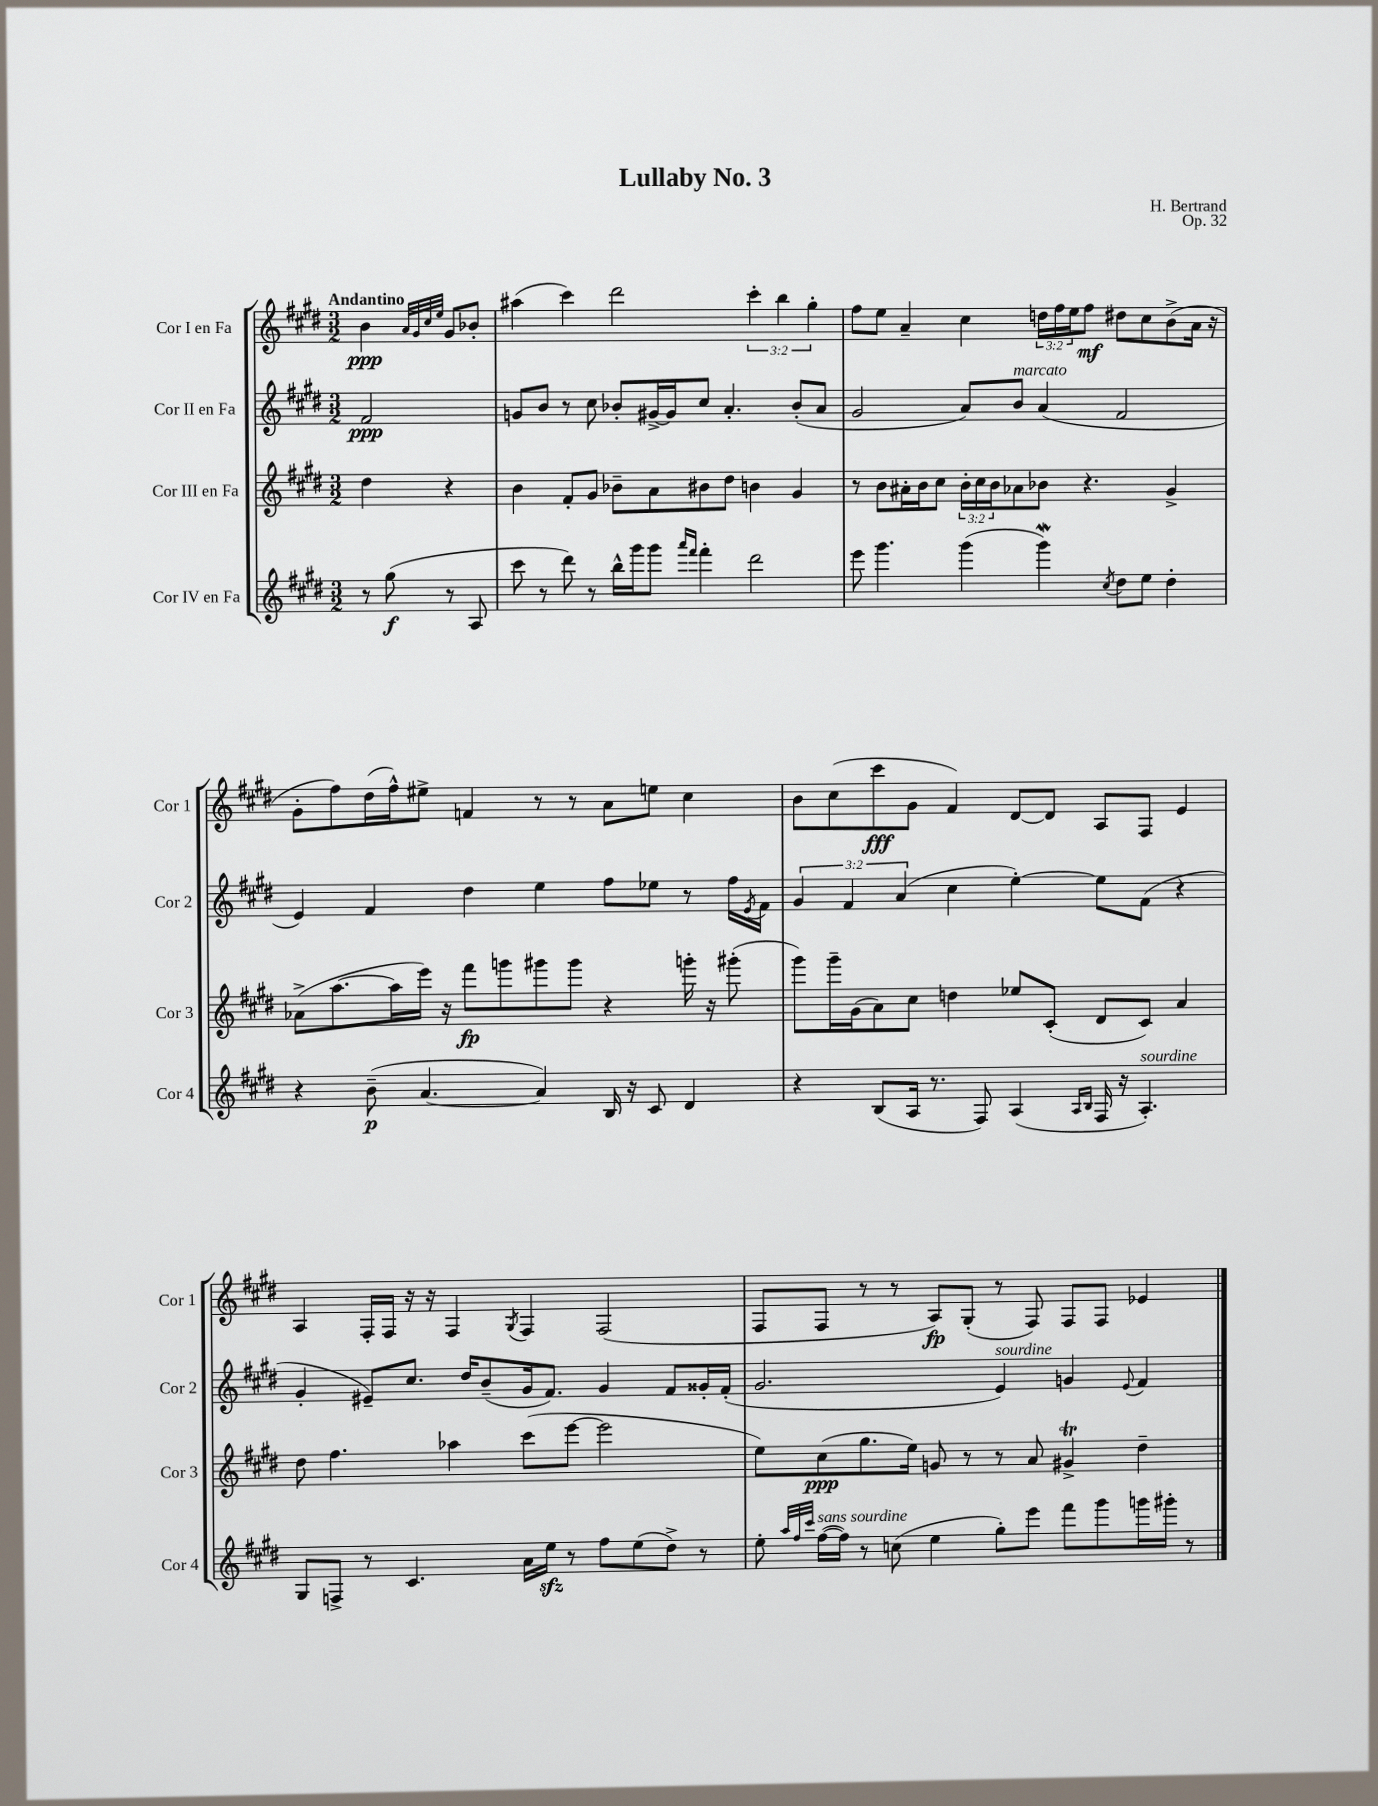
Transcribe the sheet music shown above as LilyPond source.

\header { title = "Lullaby No. 3" composer = "H. Bertrand" opus = "Op. 32" }
<<
\new StaffGroup <<
\new Staff = "s0" \with { instrumentName = "Cor I en Fa" shortInstrumentName = "Cor 1" } {
    \clef treble \key e \major \numericTimeSignature \time 3/2 \override Staff.TupletNumber.text = #tuplet-number::calc-fraction-text \partial 2 \tempo "Andantino"
    b'4\ppp \grace { a'32 gis'32 cis''32 e''32 } gis'8 bes'8-. |
    ais''4( cis'''4) dis'''2 \tuplet 3/2 { cis'''4-. b''4 gis''4-. } |
    fis''8 e''8 a'4-- cis''4 \tuplet 3/2 { d''16 fis''16 e''16 } fis''8\mf dis''8 cis''8 b'8->( a'16 r16 |
    gis'8-. fis''8) dis''16( fis''16-^) eis''8-> f'4 r8 r8 a'8 e''8 cis''4 |
    b'8 cis''8( cis'''8\fff gis'8 fis'4) dis'8~ dis'8 a8 fis8 e'4 |
    a4 fis16-. fis16 r16 r16 fis4 \acciaccatura { gis8 } fis4 fis2( |
    fis8 fis8 r8 r8 a8\fp) gis8-.( r8 fis8) fis8 fis8 ees'4 \bar "|." |
}
\new Staff = "s1" \with { instrumentName = "Cor II en Fa" shortInstrumentName = "Cor 2" } {
    \clef treble \key e \major \numericTimeSignature \time 3/2 \override Staff.TupletNumber.text = #tuplet-number::calc-fraction-text \partial 2
    fis'2\ppp |
    g'8 b'8 r8 cis''8 bes'8-. gis'16~-> gis'16 cis''8 a'4.-. bes'8-.( a'8 |
    gis'2 a'8) b'8^\markup { \italic "marcato" } a'4( fis'2 |
    e'4) fis'4 dis''4 e''4 fis''8 ees''8 r8 fis''16 \acciaccatura { e'8 } fis'16 |
    \tuplet 3/2 { gis'4 fis'4 a'4( } cis''4 e''4~-.) e''8 fis'8( r4 |
    gis'4-. eis'8--) cis''8. dis''16 b'8--( gis'16 fis'8.) gis'4 fis'8 gisis'16-. fis'16-.( |
    gis'2. e'4^\markup { \italic "sourdine" }) g'4 \appoggiatura { e'8 } fis'4 \bar "|." |
}
\new Staff = "s2" \with { instrumentName = "Cor III en Fa" shortInstrumentName = "Cor 3" } {
    \clef treble \key e \major \numericTimeSignature \time 3/2 \override Staff.TupletNumber.text = #tuplet-number::calc-fraction-text \partial 2
    dis''4 r4 |
    b'4 fis'8-. gis'8 bes'8-- a'8 bis'8 dis''8 b'4 gis'4 |
    r8 b'8 ais'16-. b'16 cis''8 \tuplet 3/2 { b'16-. cis''16 b'16 } aes'8 bes'8 r4. gis'4-> |
    aes'8->( a''8.~ a''16 e'''16) r16 fis'''8\fp g'''8 gis'''8 gis'''8 r4 g'''16-. r16 gis'''8-.( |
    gis'''8) gis'''16-- gis'16( a'8) cis''8 d''4 ees''8 cis'8-.( dis'8 cis'8) a'4 |
    dis''8 fis''4. aes''4 cis'''8( e'''8~ e'''2 |
    e''8) cis''8\ppp( gis''8. e''16) g'8 r8 r8 a'8 gis'4->\trill dis''4-- \bar "|." |
}
\new Staff = "s3" \with { instrumentName = "Cor IV en Fa" shortInstrumentName = "Cor 4" } {
    \clef treble \key e \major \numericTimeSignature \time 3/2 \partial 2
    r8 gis''8\f( r8 a8 |
    cis'''8 r8 dis'''8) r8 b''16-^ gis'''16 gis'''8 \grace { a'''16 fis'''16 } fis'''4-. dis'''2 |
    e'''8 gis'''4. gis'''4( gis'''4\mordent) \acciaccatura { cis''8 } dis''8 e''8 dis''4-. |
    r4 b'8--\p( a'4.~ a'4) b16 r16 cis'8 dis'4 |
    r4 b8( a16 r8. fis8) a4( \grace { a16 b16 } fis16 r16 a4.-.^\markup { \italic "sourdine" }) |
    gis8 f8-> r8 cis'4. a'16 e''16\sfz r8 fis''8 e''8( dis''8->) r8 |
    e''8-. \grace { a''32 fis''32 cis'''32 } fis''16~^\markup { \italic "sans sourdine" }( fis''16) r8 c''8( e''4 gis''8-.) e'''8 fis'''8 gis'''8 g'''16 gis'''16-. r8 \bar "|." |
}
>>
>>
\layout { \context { \Score \remove "Bar_number_engraver" } }
